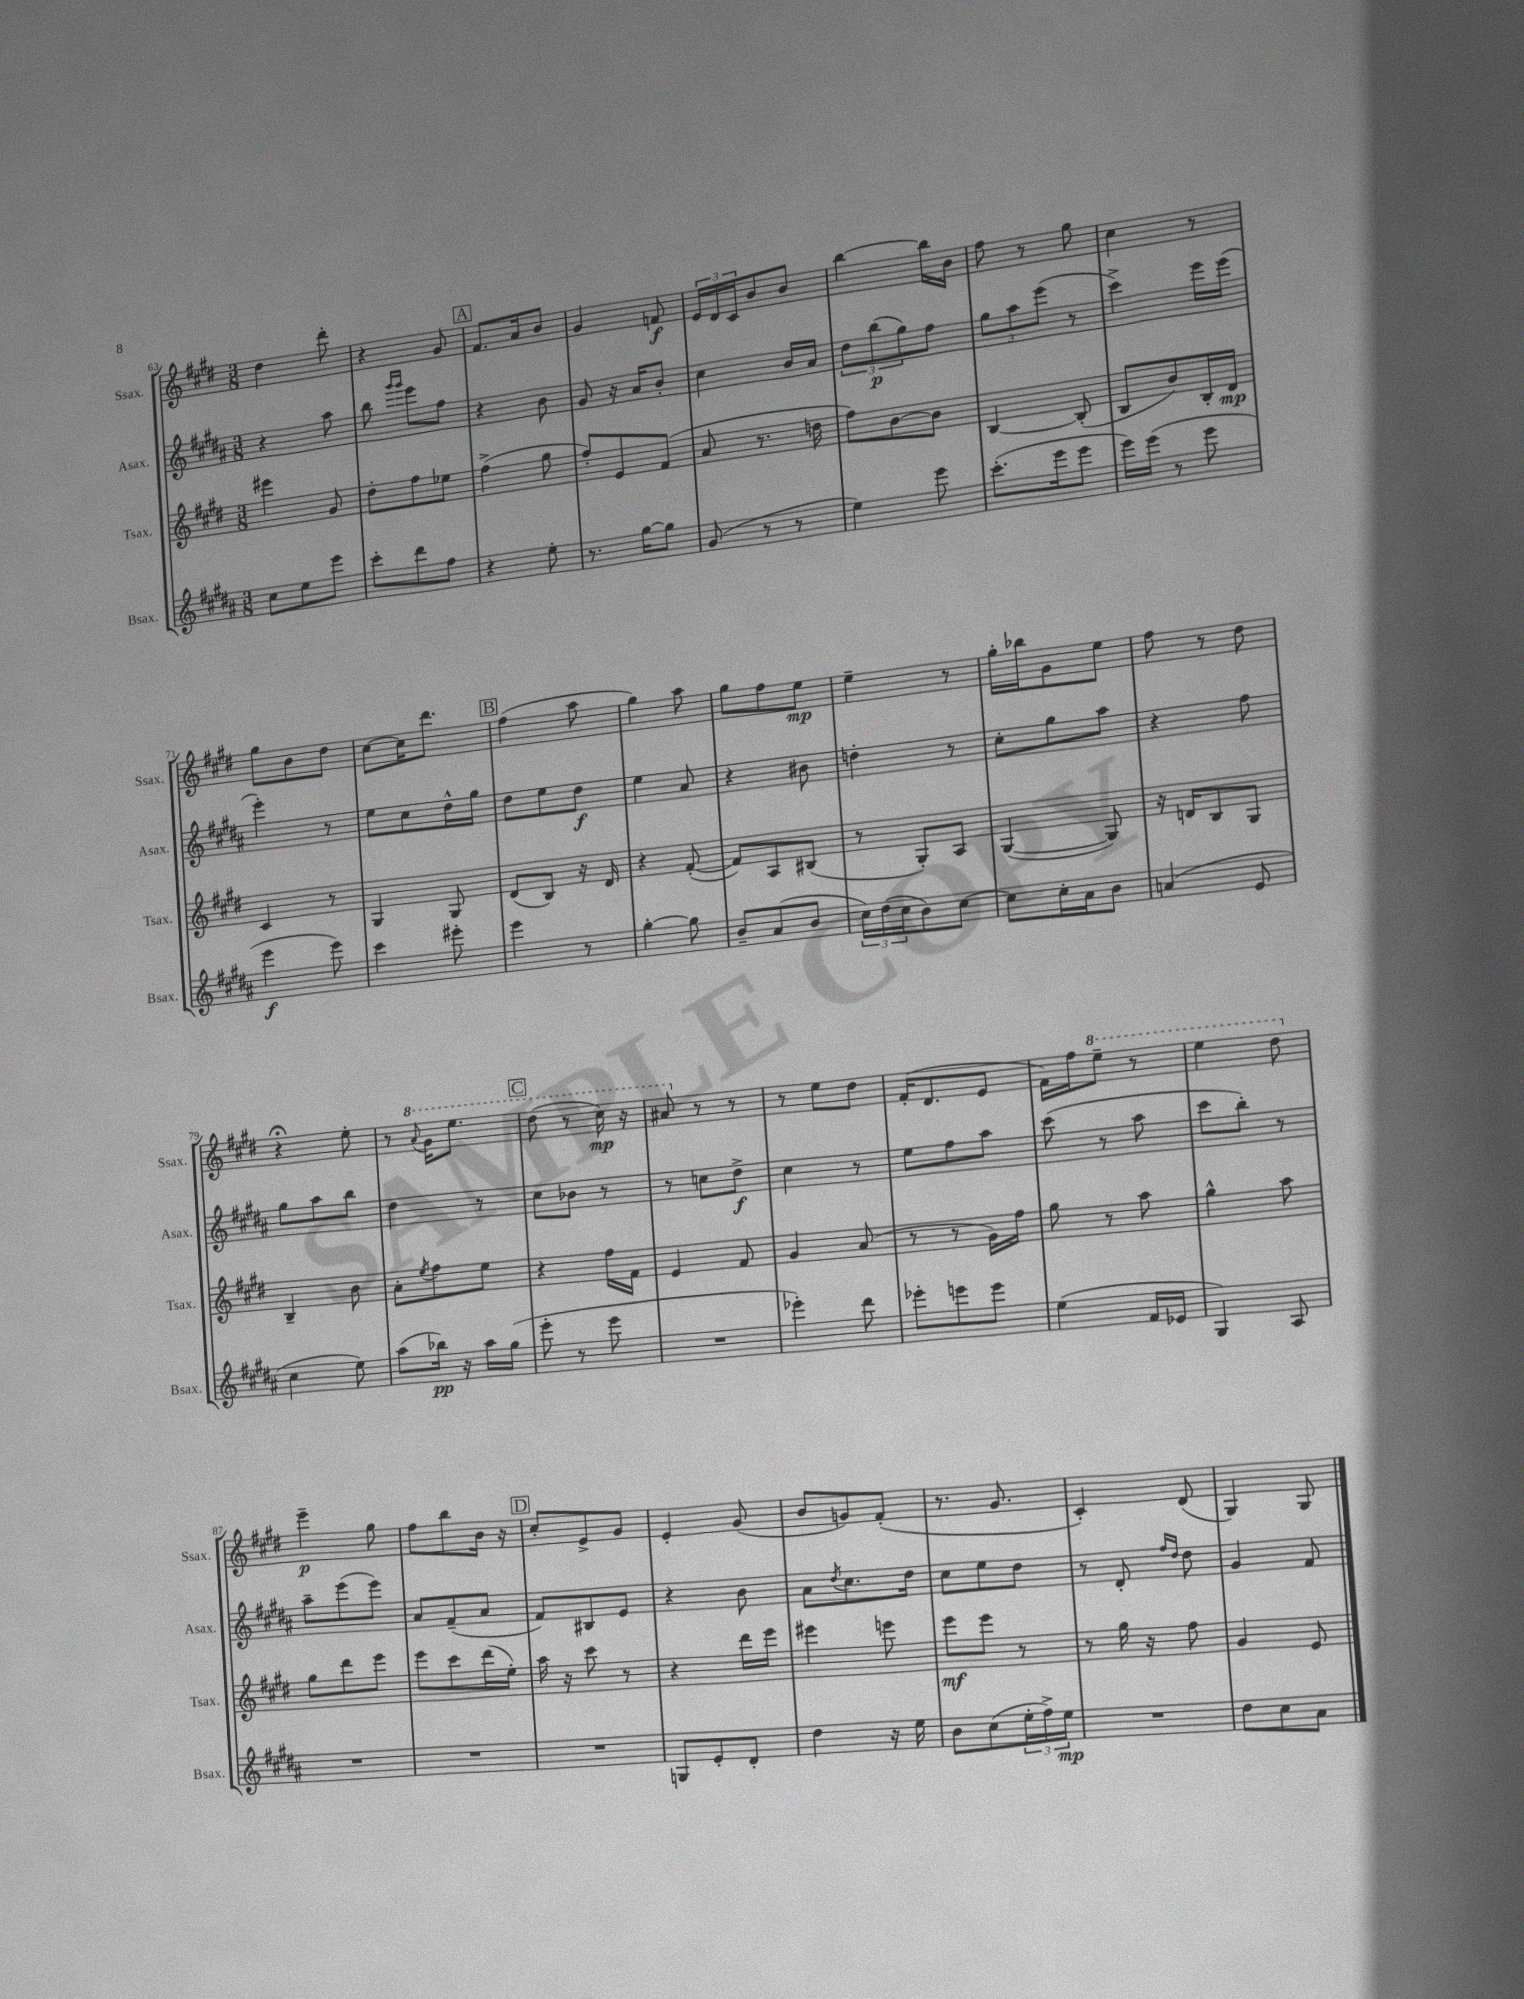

**kern	**kern	**kern	**kern
*staff4	*staff3	*staff2	*staff1
*clefG2	*clefG2	*clefG2	*clefG2
*k[f#c#g#d#a#]	*k[f#c#g#d#]	*k[f#c#g#d#a#]	*k[f#c#g#d#]
*M3/8	*M3/8	*M3/8	*M3/8
8cc#	4eee#	4r	4dd#
8ee	.	.	.
8eee	8g#	8aa#	8ddd#'
=	=	=	=
8ccc#'	8dd#'	8bb	4r
.	.	16qqggg#	.
.	.	16qqggg#	.
8ddd#	8ff#	8eee	.
8ff#	8ee-	8ff#	8g#
=	=	=	=
4r	(4ff#^	4r	8.f#
.	.	.	16a
8ee'	8gg#	8b	8b
=	=	=	=
8.r	8ff#')	8g#	4g#
.	8e	16r	.
[16gg#	.	16a#	.
8gg#]	(8f#	8b'	8f
=	=	=	=
(8g#	8a	4cc#	24e
.	.	.	24d#
.	.	.	24c#
8r	8.r	.	8b
8r	.	16b	8b
.	16dd	16a#	.
=	=	=	=
4ee)	8ff#)	12dd#	[4bb
.	.	(12bb	.
.	[8b	.	.
.	.	12gg#)	.
8eee	8b]	8ff#	16bb]
.	.	.	16b
=	=	=	=
(8.ccc#'	[4B	12gg#	8ff#
.	.	12aa#	.
.	.	.	8r
.	.	(12eee	.
16eee	.	.	.
8eee	(8B']	8r	8gg#
=	=	=	=
16eee)	8B	4ccc#^)	4cc#
(16eee	.	.	.
8r	8b)	.	.
8eee	16B'	16eee	8r
.	16d#	(16eee	.
=	=	=	=
4eee	4c#	4eee')	8gg#
.	.	.	8b
8eee)	8r	8r	8dd#
=	=	=	=
4ccc#	4G#	8ee	[8cc#
.	.	8cc#	16cc#]
.	.	.	8.ddd#
8eee#'	8G#	16dd#^^	.
.	.	16gg#	.
=	=	=	=
4eee	(8d#	8dd#	(4ff#
.	8B)	8ee	.
8r	16r	8dd#	8aa
.	16d#	.	.
=	=	=	=
[4gg#'	4r	4ee	4gg#)
8gg#]	([8f#'	8a#	8aa
=	=	=	=
8b~	8f#])	4r	8gg#
(8a#	8A	.	8ff#
8b	(8B#	8b#	8ee
=	=	=	=
24cc#)	8r	4dd'	4ee~
(24dd#	.	.	.
24cc#	.	.	.
8b)	8G#')	.	.
[8cc#	8A	8r	8r
=	=	=	=
8cc#]	([4G#	8cc#'	16gg#'
.	.	.	16bb-
16cc#'	.	8gg#	8g#
16a#	.	.	.
8b	8G#])	8aa#	8ee
=	=	=	=
(4a	16r	4r	8ff#
.	16d	.	.
.	8B	.	8r
8e	8G#	8ff#	8dd#
=	=	=	=
4cc#	4B~	8gg#	4r;
.	.	8aa#	.
8ee)	8b	8bb	8ee'
=	=	=	=
(8aa#	8a'	4dd#	8r
.	8qee	.	8qqaa
16bb-)	8ff#	.	16gg#
16r	.	.	8.eee
16aa#	8ee	8r	.
(16gg#	.	.	.
=	=	=	=
8eee'	4r	8cc#	(8ddd#
8r	.	8b-	8r
8eee	16ff#	8r	16ccc#)
.	16f#	.	16r
=	=	=	=
4.r	4e	8r	8aa#
.	.	8cc	8r
.	8f#	8dd#^	8r
=	=	=	=
4eee-')	4g#	4cc#	8r
.	.	.	8ee
8ddd#	(8a	8r	8dd#
=	=	=	=
8eee-'	8r	8ee	(16f#'
.	.	.	8.d#
8eee	8r	8ff#	.
8eee	16g#)	8aa#	8e
.	16ff#	.	.
=	=	=	=
(4ee	8gg#	(8ccc#	16f#)
.	.	.	16ff#
.	8r	8r	8eee~
16f#	8aa	8aa#	8r
16e-	.	.	.
=	=	=	=
4G#)	4gg#^^	8ccc#	4eee
.	.	8bb')	.
8A#	8aa	8r	8ddd#
=	=	=	=
4.r	8gg#	8aa#~	4eee~
.	8ddd#	(8eee	.
.	8eee	8eee)	8gg#
=	=	=	=
4.r	8eee	8a#	8ff#
.	8ccc#	(8f#~	8bb
.	(16ddd#	8a#	16b
.	16ee')	.	16r
=	=	=	=
4.r	16aa	8f#)	8cc#'
.	16r	.	.
.	8ccc#	8B#	8e^
.	8r	8e	8g#
=	=	=	=
8G	4r	4r	4e'
8e'	.	.	.
8d#'	16ddd#	8b	(8g#
.	16eee	.	.
=	=	=	=
4dd#	4eee#	8a#	8b
.	.	8qdd#	.
.	.	8.cc#	8g)
16r	8eee	.	(8f#'
16ee	.	16dd#	.
=	=	=	=
8b	8eee	8cc#	8.r
(8cc#	8eee	8ee	.
.	.	.	8.g#
24ee'	8r	8dd#	.
24ff#^)	.	.	.
24ee	.	.	.
=	=	=	=
4.r	8r	8r	4c#')
.	16gg#	8d#'	.
.	16r	.	.
.	.	16qqff#	.
.	.	16qqdd#	.
.	8ff#	8dd#	(8d#
=	=	=	=
8dd#	4g#	4g#	4G#)
8cc#	.	.	.
8a#	8e	8f#	8G#
==	==	==	==
*-	*-	*-	*-
